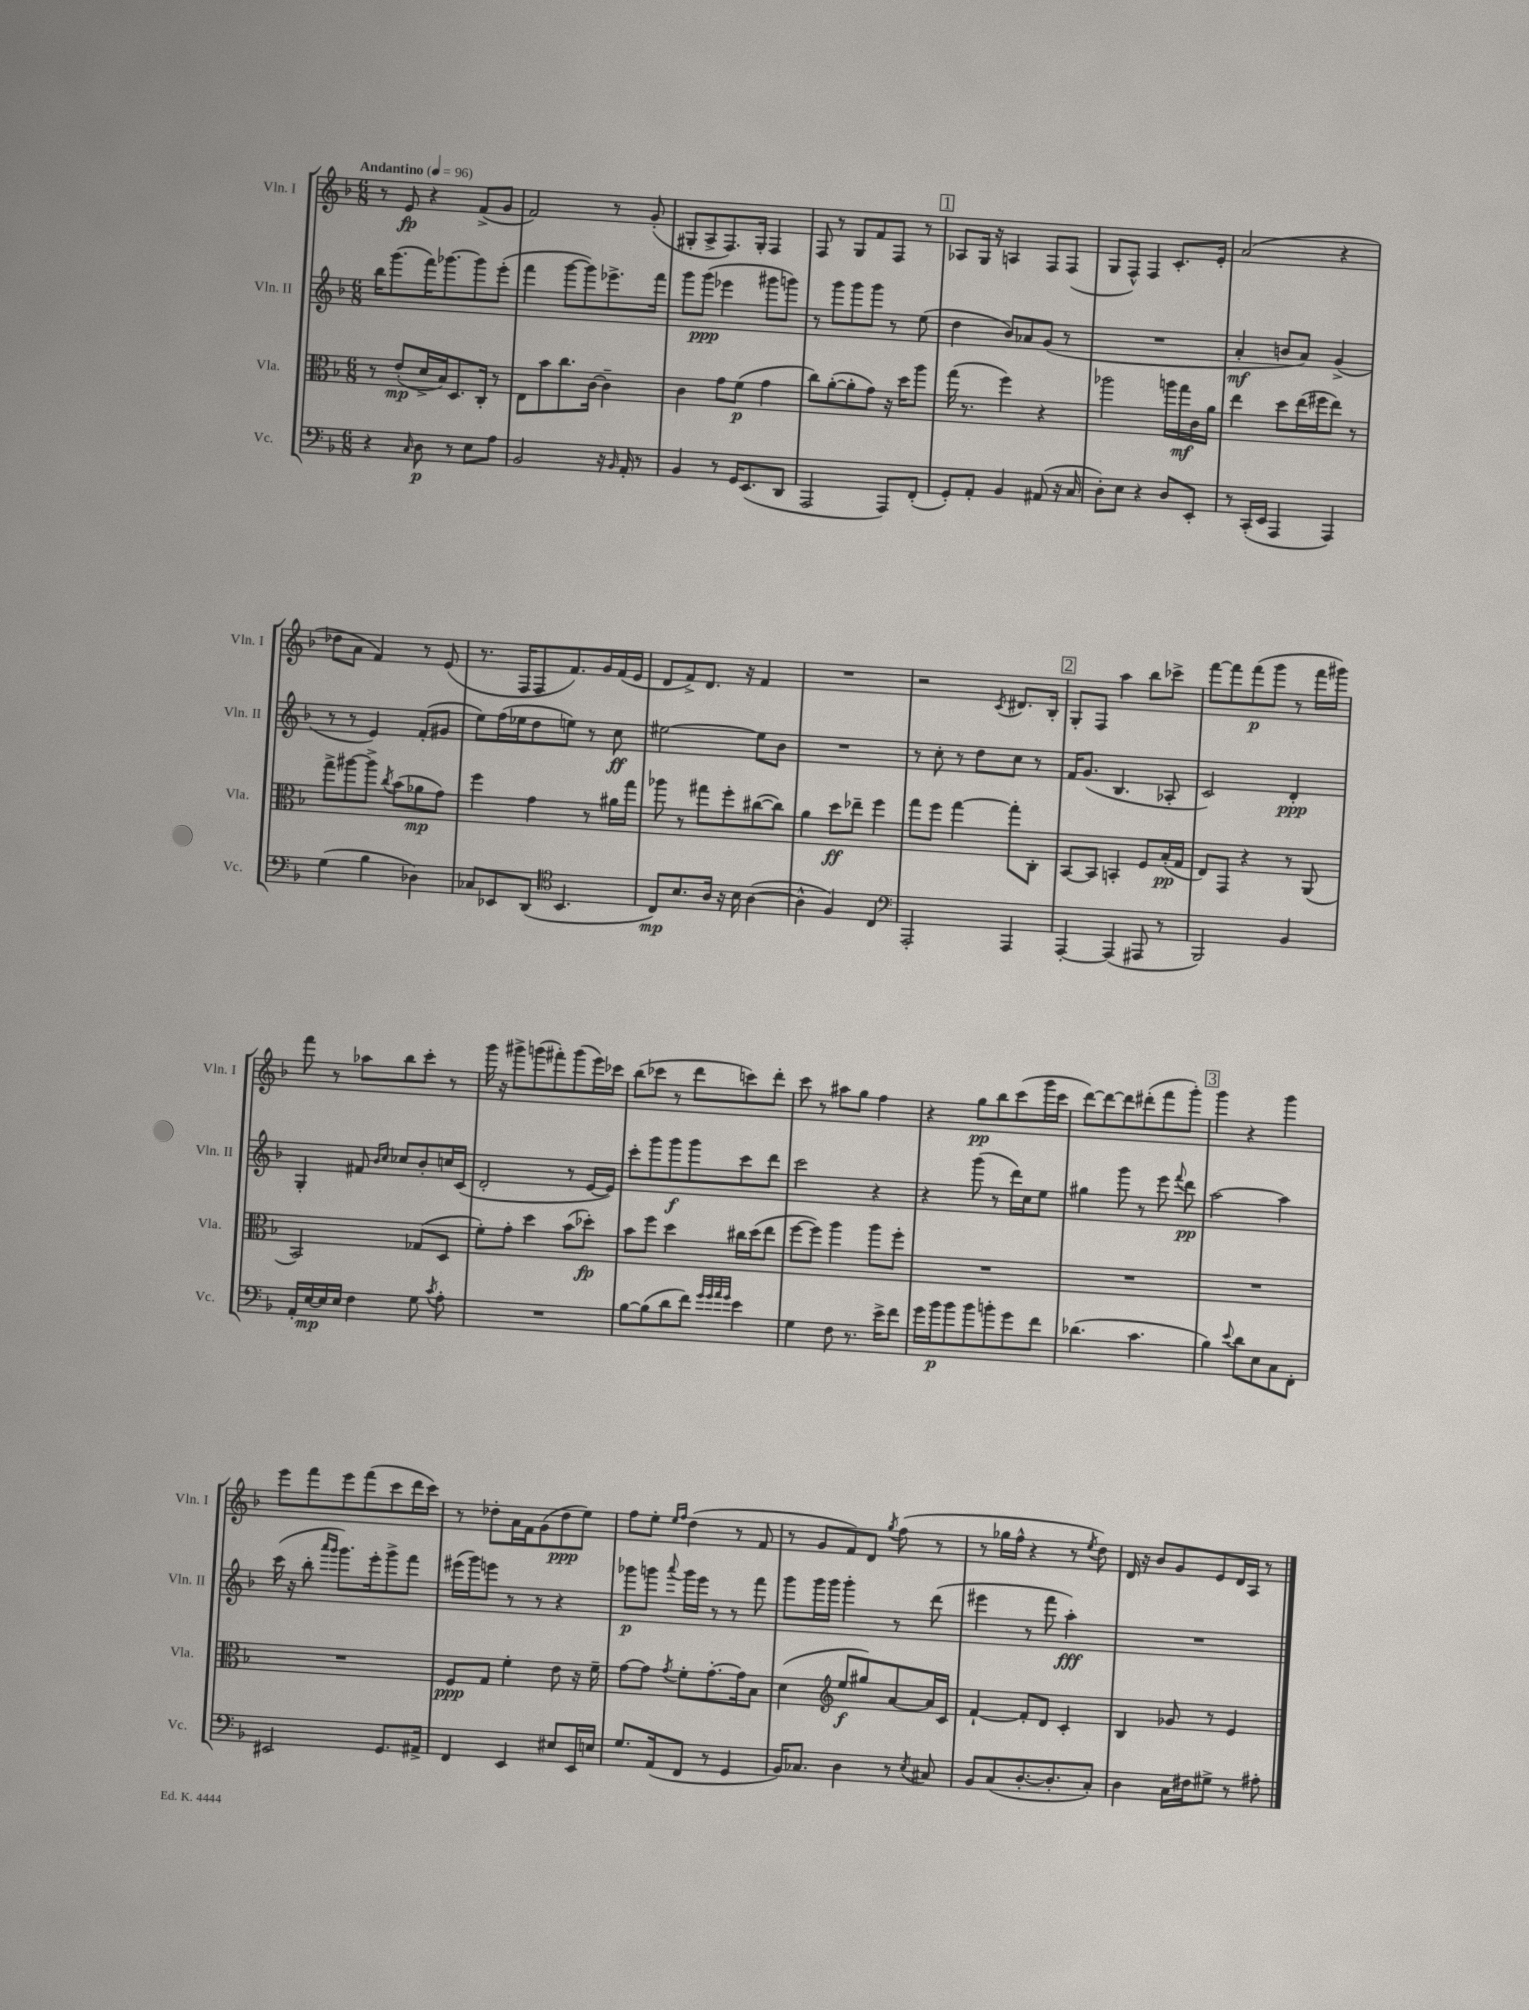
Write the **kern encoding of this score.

**kern	**kern	**kern	**kern
*staff4	*staff3	*staff2	*staff1
*clefF4	*clefC3	*clefG2	*clefG2
*k[b-]	*k[b-]	*k[b-]	*k[b-]
*M6/8	*M6/8	*M6/8	*M6/8
*MM96	*MM96	*MM96	*MM96
4r	8r	16bb-	8r
.	.	(8.ggg	.
.	(8e'	.	8e
16qqC	.	.	.
8D	16d^	16fff)	4r
.	16B-)	[8.ggg-	.
8r	8.D	.	.
8E	.	8ggg-]	(8f^
.	16C'	.	.
8A	8r	(8eee'	8g
=	=	=	=
2BB-	8E	4fff	2f)
.	8b-	.	.
.	8.cc	[8ggg	.
.	.	8ggg])	.
.	[16c	.	.
16r	4c~]	8.eee-^	8r
16qqBB-	.	.	.
16AA'	.	.	.
8r	.	.	(8g'
.	.	16fff	.
=	=	=	=
4BB-	4c	8ggg	8G#'
.	.	(8ggg	8A^
8r	8g	4eee-	8.F)
16GG	(8f	.	.
(8.EE	.	.	16G#'
.	4g	8ggg#	4F
8DD	.	8ggg)	.
=	=	=	=
2AAA	8cc)	8r	8F
.	([8a'	8ggg	8r
.	8a']	8ggg	8G
.	8g)	8ggg	8f
8AAA)	16r	8r	8F
.	16dd	.	.
(8FF'	8aa	(8ee	8r
=	=	=	=
8GG')	(16gg	4dd	8A-
.	8.r	.	.
8AA'	.	.	16G
.	.	.	16r
4BB-	4ff)	8b-)	4A
.	.	8a-	.
(8AA#	4r	(8g	8F
16r	.	8r	(8F
16C	.	.	.
=	=	=	=
8D')	2aa-	2.r	8G
8E	.	.	8F^^)
4r	.	.	4F
8D	16aa	.	8.c'
.	16gg	.	.
8EE'	16c	.	.
.	16a	.	16e'
=	=	=	=
8r	4ee	4a'	(2a
(16CC'	.	.	.
16EE	.	.	.
4AAA	8dd	8b	.
.	(16ee	8a)	.
.	16ff#	.	.
4AAA)	8ee)	(4g^	4r
.	8r	.	.
=	=	=	=
(4G	8gg^	8r	8dd-
.	[8aa#	8r	8a
4B-	8aa#^]	4e)	4f)
.	8qcc	.	.
.	(8b-	.	.
4D-)	8a-	(8f'	8r
.	8g)	8g#	(8e
=	=	=	=
8C-	4ff	8ee)	8.r
8EE-	.	(16ff	.
.	.	16ee-	16F
(8DD	4g	8dd	8F
*clefC4	*	*	*
4.BB-	.	8ee)	8.f)
.	8r	8r	.
.	.	.	16g
.	16a#	8cc	(16f
.	16gg	.	16e
=	=	=	=
8C)	8aa-	[2ee#	8d
8.B-	8r	.	8f^)
.	8gg#	.	8.d
16A	.	.	.
16r	8ff'	.	.
16B-	.	.	16r
([4A	([8cc#	8ee#]	4f
.	8cc#])	8b-	.
=	=	=	=
4A^^]	4a	2.r	2.r
4F)	8dd	.	.
.	8ee-~	.	.
4C	4ff	.	.
=	=	=	=
*clefF4	*	*	*
2AAA'	8gg	8r	2r
.	8ff	8cc'	.
.	[4gg	8r	.
.	.	8dd	.
.	.	.	8qc
4AAA	8gg']	8cc	8.d#
.	8C'	8r	.
.	.	.	16B-'
=	=	=	=
[4AAA'	[8BB-	16f	8G'
.	.	(8.g	.
.	8BB-]	.	8F
(4AAA]	4BB'	4.B-	4aa
8AAA#	8F	.	8bb-
8r	(16B-'	8A-'	8ccc-^
.	16G	.	.
=	=	=	=
2BBB-)	8E)	2c)	[8fff
.	8GG	.	8fff]
.	4r	.	(8fff
.	.	.	8ggg
4BB-	8r	4d'	8r
.	(8AA	.	16fff
.	.	.	16ggg#)
=	=	=	=
16AA'	2BB-)	4G'	8fff
[16E	.	.	.
16E]	.	.	8r
16E	.	.	.
4F	.	8f#	8aa-
.	.	16qqb-	.
.	.	16qqcc	.
.	.	8cc-	8bb-
8G	(8G-	8b-'	8ccc'
8qc	.	.	.
8A'	8D	16cc	8r
.	.	(16c	.
=	=	=	=
2.r	8f')	2d'	16ggg
.	.	.	16r
.	8g'	.	8ggg#^
.	4dd	.	(8ggg
.	.	.	8fff#')
.	(8b-	8r	(8ggg
.	8dd-')	[16e	16eee)
.	.	16e])	16ccc-
=	=	=	=
[8B-	8b-	8ccc'	(8bb-
(8B-]	8ff	8ggg	8ccc-
8d	4dd	8ggg	8r
8f)	.	8ggg	8ddd
32qqg	.	.	.
32qqg	.	.	.
32qqa	.	.	.
32qqg	.	.	.
4e	16cc#	8ccc	8ccc)
.	(16dd	.	.
.	8ee	8ddd	8ddd'
=	=	=	=
4G	[8ff	2ccc	8ccc
.	8ff])	.	8r
8F	4aa	.	8aa#
8.r	.	.	8gg
.	8aa	4r	4ff
16e^	.	.	.
8f	8ff'	.	.
=	=	=	=
16g	2.r	4r	4r
16b-	.	.	.
8b-	.	.	.
8b-	.	(8ggg	8gg
8b'	.	8r	8bb-
8g	.	16ddd)	(8ccc
.	.	16cc	.
8f	.	8ee	16ggg
.	.	.	16ccc
=	=	=	=
(4.d-	2.r	4gg#	[8ddd)
.	.	.	8ddd_
.	.	8ggg	8ddd]
4.c	.	8r	(8ddd#'
.	.	8eee	8fff
.	.	8qqfff	.
.	.	8ddd	8ggg')
=	=	=	=
4B-)	2.r	[2aa	4ggg
8qqe	.	.	.
8d	.	.	4r
8E	.	.	.
8C	.	4aa]	4ggg
8FF'	.	.	.
=	=	=	=
2EE#	2.r	(16ccc	8eee
.	.	16r	.
.	.	8bb-'	8fff
.	.	16qqaaa	.
.	.	16qqggg	.
.	.	8.ggg)	8eee
.	.	.	(8fff
.	.	16eee'	.
8.GG	.	8ggg^	8ccc
.	.	8fff	16ddd
16AA#^	.	.	16ccc)
=	=	=	=
4FF	8F	(16eee#	8r
.	.	16ggg)	.
.	8G	8eee	8dd-'
4EE	4f'	8r	16a
.	.	.	16f
.	.	8r	(8g
8E#	8e	4r	8dd-
16EE	16r	.	8ee)
16E	16f~	.	.
=	=	=	=
8.G	[8g	8ggg-	8ff
.	8g]	8ggg	8ee'
(16AA	.	.	.
.	.	.	16qqee
.	8qg	8qqaaa	16qqff
8FF	8f'	16ggg	(4dd
.	.	16eee	.
8r	[8.g'	8r	.
4GG	.	8r	8r
.	16g]	.	.
.	8B-	8fff	8f
=	=	=	=
16BB-)	(4d	8ggg	8r
8.C-	.	.	.
.	.	16ggg	8g
.	.	16ggg	.
*	*clefG2	*	*
4D	8ee	4ggg'	8f)
.	8gg#)	.	8d
.	.	.	8qgg
8r	[8a	8r	(8ff
8qE	.	.	.
8C#	16a]	(8ddd	8r
.	16c	.	.
=	=	=	=
8BB-	[4f`	4eee#	8r
(8C	.	.	16gg-
.	.	.	16ff^^
[8.D'	8f']	8r	4r
.	8d	8fff	.
8.D']	.	.	.
.	4c'	4aa')	8r
.	.	.	8qee
8C')	.	.	8dd)
=	=	=	=
4D	4B-	2.r	16d
.	.	.	16r
.	.	.	8b-
16C	8g-	.	8g
16F#	.	.	.
8G#^	8r	.	8e
8r	4e	.	16d
.	.	.	16A
8A#'	.	.	8r
==	==	==	==
*-	*-	*-	*-
